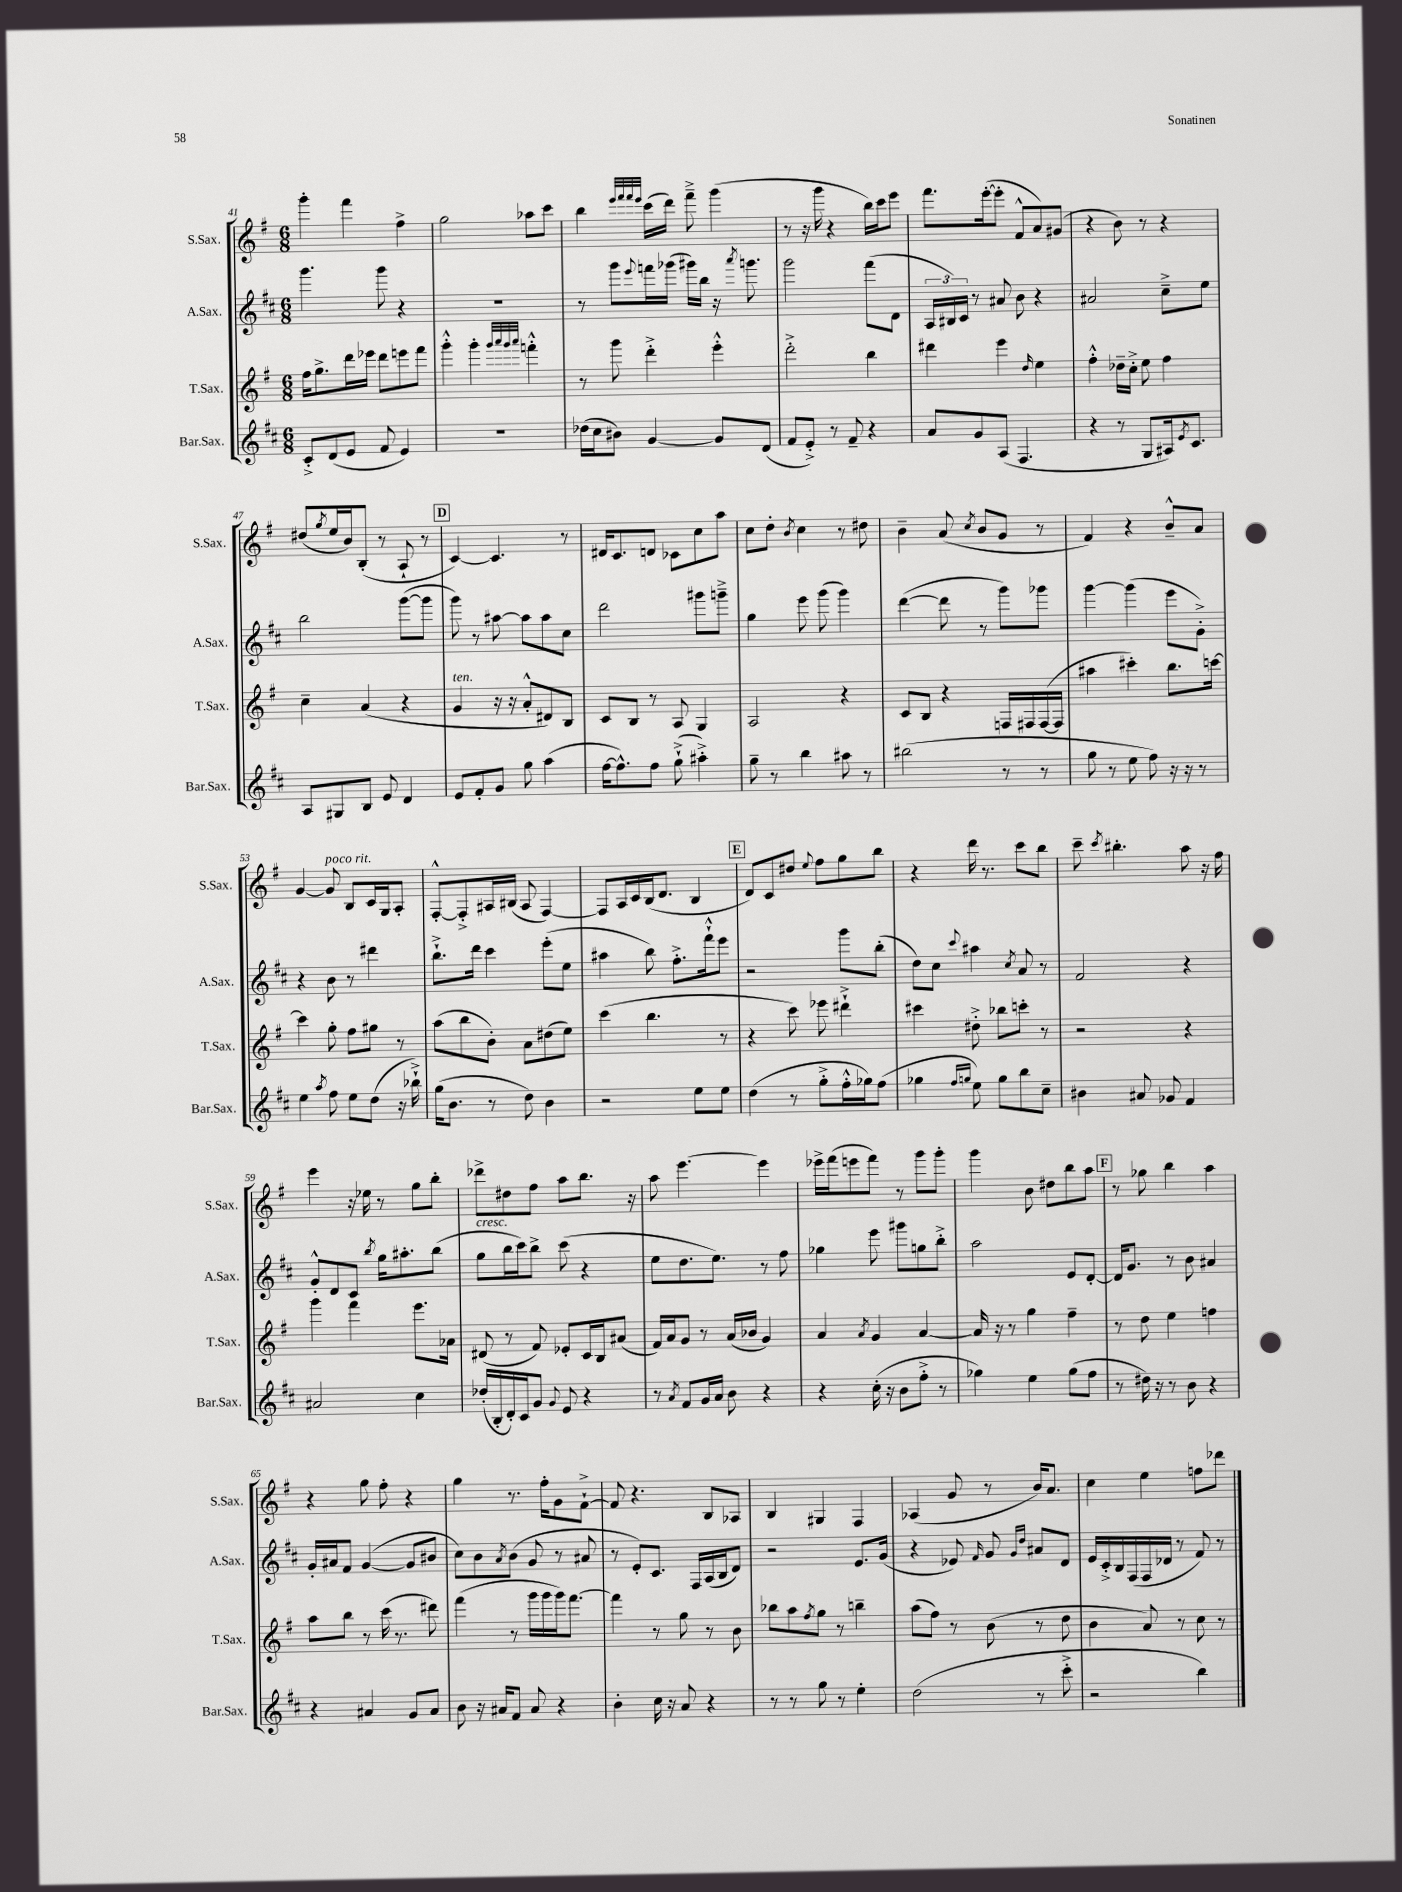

**kern	**kern	**kern	**kern
*staff4	*staff3	*staff2	*staff1
*clefG2	*clefG2	*clefG2	*clefG2
*k[f#c#]	*k[f#]	*k[f#c#]	*k[f#]
*M6/8	*M6/8	*M6/8	*M6/8
8c#'^/L	16ff#\LK	4.ggg\	4ggg'\
.	8.gg^\	.	.
(8d/	.	.	.
8e/J	16ddd\L	.	4fff#\
.	16eee-\JJ	.	.
8f#/	8ddd\L	8ggg\	.
4e/)	8eee\	4r	4ff#^\
.	8fff#\J	.	.
=	=	=	=
2.r	4ggg'^^\	2.r	2gg\
.	4ggg'\	.	.
.	32qqggg/LLL	.	.
.	32qqaaa/	.	.
.	32qqggg/	.	.
.	32qqaaa/JJJ	.	.
.	4fff'^^\	.	8aa-\L
.	.	.	8ccc\J
=	=	=	=
(16dd-\LL	8r	8r	4bb\
16cc#\J	.	.	.
8b#\J)	8ggg\	8ggg\L	.
.	.	.	32qqeee/LLL
.	.	.	32qqfff#/
.	.	.	32qqfff#/
.	.	8qqeee/	32qqeee/JJJ
[4g/	4ddd'^\	16fff\L	(16ccc\LL
.	.	(16ggg-\JJ	16ddd\JJ)
.	.	16ggg#\LL)	8fff#~^\
.	.	16bb\JJ	.
8g/]L	4eee'^^\	16r	(4ggg\
.	.	8qaaa/	.
.	.	8.ggg\	.
(8d/J	.	.	.
=	=	=	=
8f#/L	2ddd'^\	2ggg\	8r
8e'^/J)	.	.	16r
.	.	.	16ggg\
8r	.	.	4r
8f#~/	.	.	.
4r	4bb\	(8fff#\L	16bb\LL)
.	.	.	16ccc\J
.	.	8d\J	8eee\J
=	=	=	=
8a/L	4ddd#\	24A/LL	8.fff#\L
.	.	24B#/)	.
.	.	24c#/JJ	.
8g/	.	8r	.
.	.	.	([16eee'\k
(8A/J	4eee\	8a#/	8eee'\]J
4.F#/	.	8b\	8f#^^/L
.	16qqdd/	.	.
.	4ee\	4r	8a/)
.	.	.	(8g#/J
=	=	=	=
4r	4ff#'^^\	2a#/	4r
8r	16dd-~\LL	.	8b\)
.	16cc'^\JJ	.	.
8G/L	8ee\	.	8r
16A#/k)	4ff#\	8cc#~^\L	4r
8qe/	.	.	.
8.c#/J	.	.	.
.	.	8ee\J	.
=	=	=	=
8A/L	4cc~\	2bb\	(8dd#/L
.	.	.	8qgg/
8G#/	.	.	16ee/L
.	.	.	16b/J)
8B/J	(4a/	.	(8B'/J
8e/	.	.	8r
4d/	4r	([8ggg\L	8A`/
.	.	8ggg\]J	8r
=	=	=	=
8e/L	4g/	8ggg\)	[4c/)
8f#'/	.	8r	.
8g/J	16r	[8aa#\	4.c/]
.	16r	.	.
8gg\	8a'^^/L	8aa#\]L	.
(4aa\	8d#/)	8aa#\	.
.	8B/J	8cc#\J	8r
=	=	=	=
[16ff#\LK	8c/L	2ddd\	16d#/LK
8.ff#^^\])	.	.	8.c/
.	8B/J	.	.
8ff#\J	8r	.	8d/J
(8gg`^\	8A/	.	8c-\L
4aa#'^\)	4G/	8ggg#\L	8cc\
.	.	8ggg~^\J	8aa\J
=	=	=	=
8gg~\	2A/	4gg\	8cc\L
8r	.	.	8dd'\J
.	.	.	8qb/
4bb\	.	8eee\	4cc\
.	.	(8ggg\	.
8aa#\	4r	4ggg\)	8r
8r	.	.	8dd#\
=	=	=	=
(2bb#\	8c/L	([4ddd\	4b~\
.	8B/J	.	.
.	4r	8ddd\]	(8a/
.	.	.	8qcc/
.	.	8r	8b/L
8r	16F/LL	8ggg\L)	8g/J
.	16F#/	.	.
8r	([16F#/	8ggg-\J	8r
.	16F#/]JJ	.	.
=	=	=	=
8gg\	4aa#\	[4ggg\	4f#/)
8r	.	.	.
8ee\	4ccc#'\)	(4ggg\]	4r
8ff#\)	.	.	.
16r	8.bb\L	8eee\L	8b~^^/L
16r	.	.	.
8r	.	8g'^\J)	8a/J
.	[16ccc\Jk	.	.
=	=	=	=
4ee\	4ccc\]	4r	[4g/
8qaa/	.	.	.
8ff#\	8gg'\	8b\	8g/]
8ee\L	8ff#\L	8r	8B/L
(8dd\J	8gg#\J	4ddd#\	16c/L
.	.	.	16G/J
16r	8r	.	8A'/J
16bb-`^\)	.	.	.
=	=	=	=
(16gg\LK	(8aa\L	8.bb`^\L	[8F#'^^/L
8.b\J	.	.	.
.	8bb\	.	8F#'^/]
.	.	16ddd\Jk	.
8r	8b'\J)	4ccc#\	16A#/L
.	.	.	(16B#/JJ
8dd\)	8a\L	.	8A#/
4b\	(8dd#\	(8eee'\L	[4F#/)
.	8ee\J)	8ee\J	.
=	=	=	=
2r	(4ccc\	4aa#\	8F#/]L
.	.	.	16A/L
.	.	.	16c/
.	4.bb\	8bb\)	(16B/J
.	.	.	8.d/J
.	.	8.ff#'^\L	.
8ee\L	.	.	4B/
.	.	16fff#`^^\k	.
8ee\J	8r	8eee\J	.
=	=	=	=
(4dd\	4r	2r	8d/L)
.	.	.	8c/
8r	8ccc\)	.	8dd#/J
.	.	.	8qqee/
8gg'^\L	8eee-\	.	8ff#\L
16ff#'^^\L	4ddd#`^\	8ggg\L	8gg\
16gg-\J)	.	.	.
(8ff#\J	.	(8bb'\J	8bb\J
=	=	=	=
4gg-\	4ccc#\	8dd\L)	4r
.	.	8cc#\J	.
16qqff#/LL	.	.	.
16qqgg/JJ	.	8qqccc#/	.
8ee\)	8dd#'^\	4aa#\	16ddd\
.	.	.	8.r
8gg\L	8bb-\L	.	.
.	.	8qcc#/	.
8bb\	8ccc'\J	8a/	8ccc\L
8cc#~\J	8r	8r	8bb\J
=	=	=	=
4b#\	2r	2f#/	8ccc~\
.	.	.	8qccc/
.	.	.	4.bb#'\
8a#/	.	.	.
8g-/	.	.	.
4f#/	4r	4r	8aa\
.	.	.	16r
.	.	.	16ff#\
=	=	=	=
2a#/	4ggg\	8g'^^/L	4eee\
.	.	8d/	.
.	4fff#\	8c#/J	16r
.	.	.	16ee-\
.	.	8qbb/	.
.	.	16gg\LK	8r
.	.	8.aa#'\	.
4cc#\	8.eee\L	.	8gg\L
.	.	(8bb\J	8bb'\J
.	16a-\Jk	.	.
=	=	=	=
(16dd-'/LL	(8d#/	8gg\L	8ddd-^\L
16B'/	.	.	.
16d'/)	8r	16bb\L	8dd#\
16c#/J	.	16ccc#\J)	.
8g/J	8f#/)	8bb^\J	8ff#\J
8qqg/	.	.	.
8e/	8e-'/L	(8ccc#\	8aa\L
4r	16c/L	4r	8.bb\J
.	16B/J	.	.
.	(8a#/J	.	.
.	.	.	16r
=	=	=	=
8r	16f#/LL)	8ee\L	8aa\
.	16a/J	.	.
8qa/	.	.	.
8f#/L	8g/J	8.dd\	[4.eee\
16g/L	8r	.	.
16a/JJ	.	8.ee\J)	.
8b\	(16a/LL	.	.
.	16b-/JJ	.	.
4r	4g/)	8r	4eee\]
.	.	8ff#\	.
=	=	=	=
4r	4a/	4gg-\	16eee-^\LL
.	.	.	(16fff#\J
.	.	.	8eee\
.	8qa/	.	.
(16cc#'\	4g/	8eee\	8fff#\J)
16r	.	.	.
8b\L	.	8ggg#\L	8r
8ff#'^\J	[4a/	8gg\	8ggg\L
8r	.	8bb'^\J	8ggg'\J
=	=	=	=
4gg-\)	16a/]	2aa\	4ggg\
.	16r	.	.
.	8r	.	.
4ee\	4gg\	.	8b\
.	.	.	8dd#\L
(8gg-\L	4ff#~\	8e/L	8bb\
8ff#\J	.	[8d'/J	8aa\J
=	=	=	=
8r	8r	16d/]LK	8r
.	.	8.g/J	.
16dd#\)	8dd\	.	8gg-\
16r	.	.	.
8r	4ee\	8r	4bb\
8b\	.	8b\	.
4r	4ff\	4a#/	4aa\
=	=	=	=
4r	8aa\L	16g'/LL	4r
.	.	16a#/J	.
.	8bb\J	8f#/J	.
4a#/	8r	([4g/	8gg\
.	(16ccc\	.	8ff#'\
.	8.r	.	.
8g/L	.	8g/]L	4r
8a#/J	8ddd#\)	8b#/J	.
=	=	=	=
8b\	(4fff#\	8cc#\L)	4gg\
16r	.	8b\	.
16a#/LK	.	.	.
.	.	8qa/	.
8f#/J	8r	(8b\J	8.r
8a#/	16ggg\LL	8g/	.
.	16ggg\	.	16ff#'\LK
4r	16ggg\J)	8r	8g\
.	[8.fff#\J	.	.
.	.	8a#/	[8f#`^\J
=	=	=	=
4b'\	4fff#\]	8r	8f#/]
.	.	8e'/L)	4.r
16cc#\	8r	8.c#/J	.
16r	.	.	.
8a/	8gg\	.	.
.	.	16F#/LL	.
4r	8r	(16A/	8B/L
.	.	16B/J	.
.	8b\	8d/J)	8A-/J
=	=	=	=
8r	8bb-\L	2r	4B/
8r	8aa\	.	.
.	8qff#/	.	.
8gg\	8gg\J	.	4G#/
8r	8r	.	.
4ee'\	4bb~\	8.e/L	4F#/
.	.	(16g/Jk	.
=	=	=	=
(2dd\	(8aa\L	4r	(4A-/
.	8ff#\J)	.	.
.	8r	8e-/)	8g/
.	.	16qqf#/	.
.	(8b\	8g/	8r
.	.	16qqg/LL	.
.	.	16qqdd/JJ	.
8r	8r	8a#/L	16b/LK)
.	.	.	8.a/J
8ccc#'^\	8dd\	8d/J	.
=	=	=	=
2r	4b\	16e/LL	4cc\
.	.	16c#'^/	.
.	.	16B/	.
.	.	(16F#/	.
.	8a/)	16F#/	4ee\
.	.	16d-/JJ	.
.	8r	8r	.
4bb\)	8cc\	8f#/)	8ff\L
.	8r	8r	8ddd-\J
==	==	==	==
*-	*-	*-	*-
